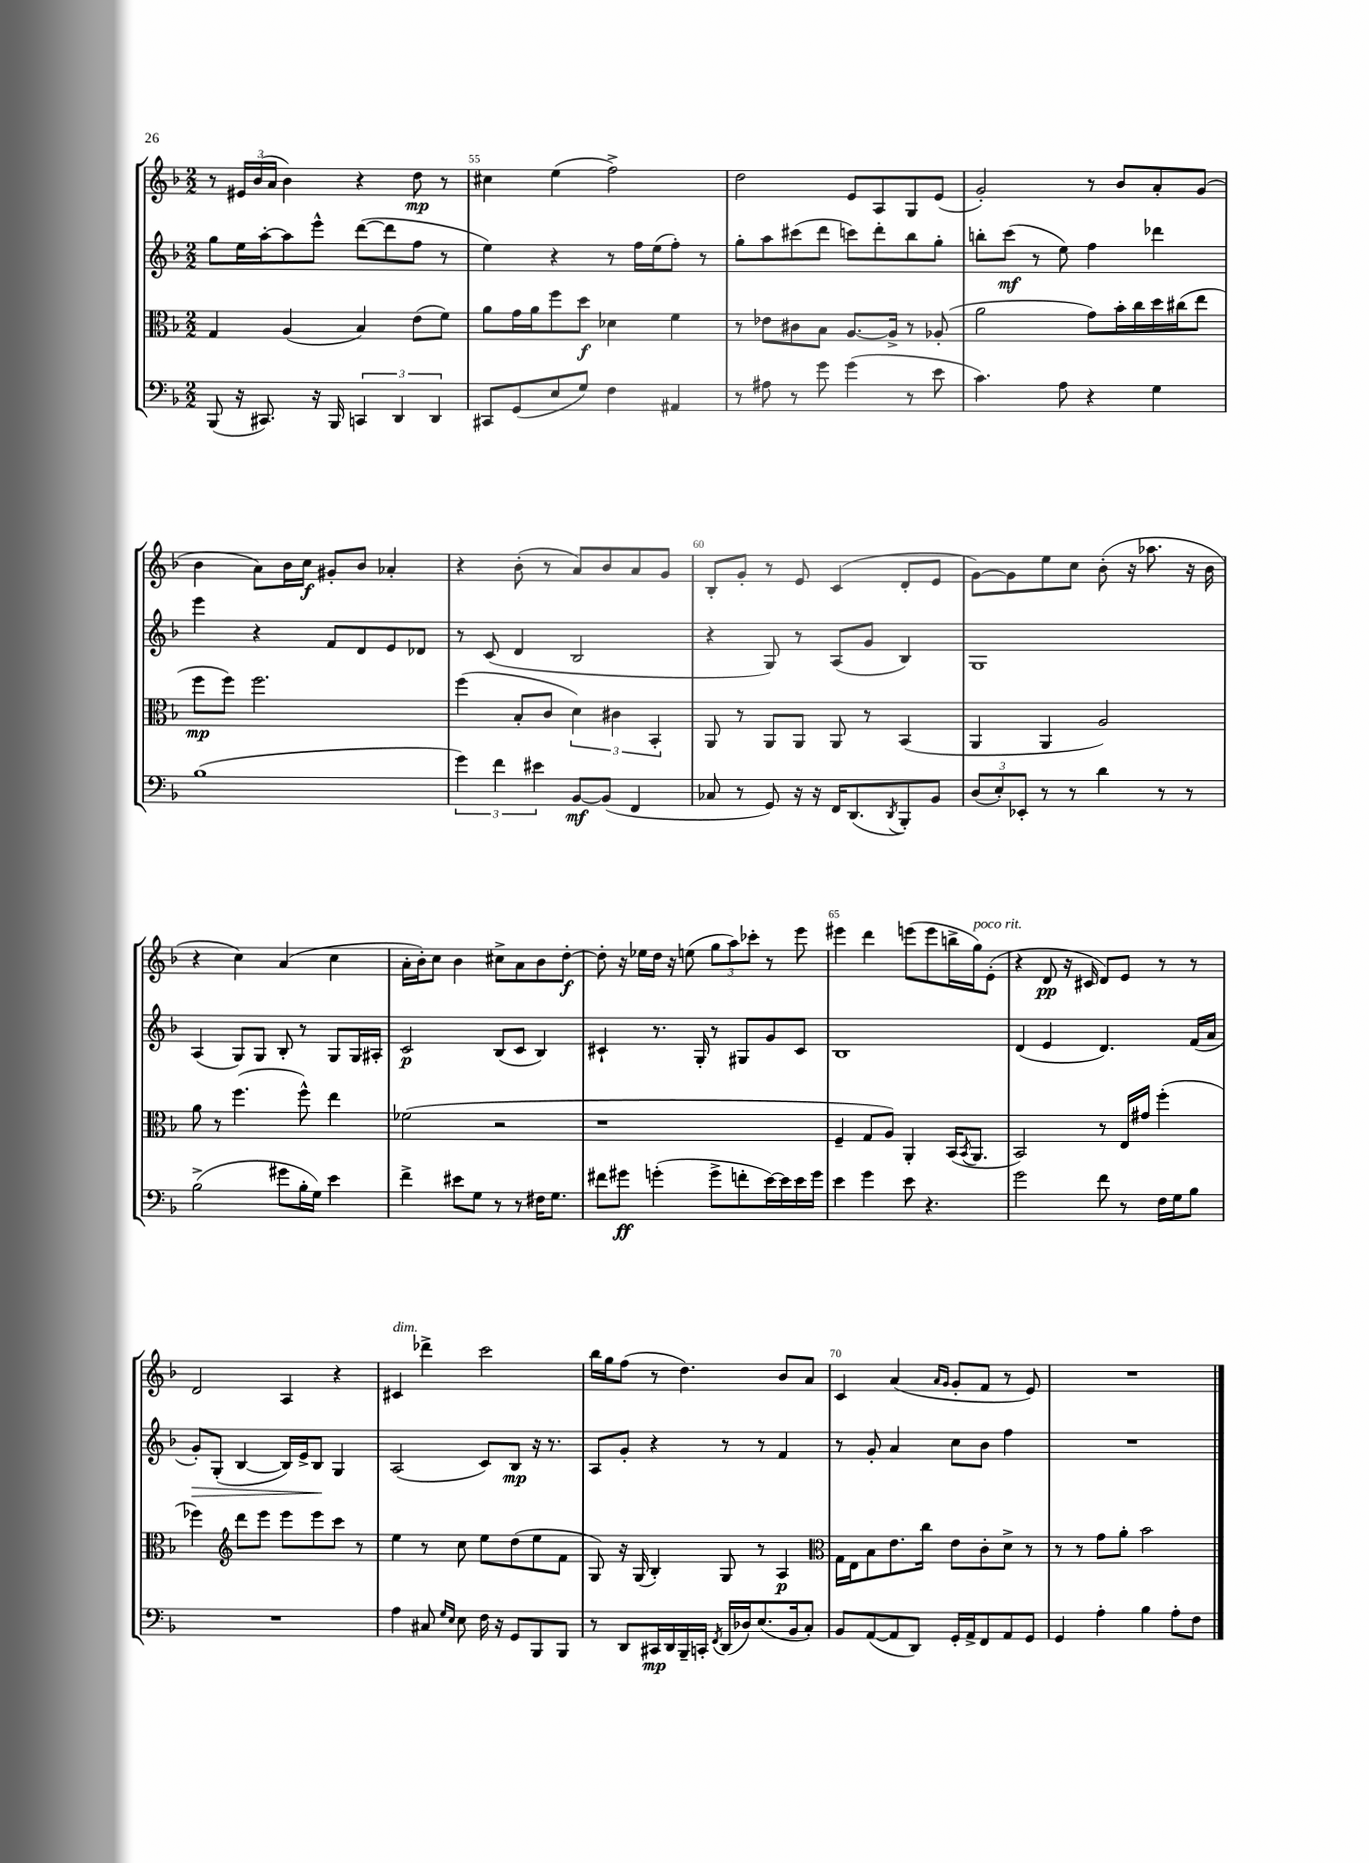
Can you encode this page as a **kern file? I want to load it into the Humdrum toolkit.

**kern	**kern	**kern	**kern
*staff4	*staff3	*staff2	*staff1
*clefF4	*clefC3	*clefG2	*clefG2
*k[b-]	*k[b-]	*k[b-]	*k[b-]
*M2/2	*M2/2	*M2/2	*M2/2
(8BBB-/	4G/	8gg\L	8r
16r	.	16ee\L	24e#/LL
.	.	.	(24b-/
8.CC#/)	.	[16aa'\J	.
.	.	.	24a/JJ
.	(4A/	8aa\]	4b-\)
16r	.	8eee^^\J	.
16BBB-/	.	.	.
6CC/	4B-/)	([8ddd\L	4r
.	.	8ddd\]	.
6DD/	.	.	.
.	(8e\L	8ff\J	8dd\
6DD/	.	.	.
.	8f\J)	8r	8r
=	=	=	=
8CC#/L	8a\L	4ee\)	4cc#\
(8GG/	16g\L	.	.
.	16a\J	.	.
8E/	8ff\	4r	(4ee\
8G/J)	8dd\J	.	.
4F\	4d-\	8r	2ff^\)
.	.	16ff\LL	.
.	.	(16ee\J	.
4AA#/	4f\	8ff'\J)	.
.	.	8r	.
=	=	=	=
8r	8r	8gg'\L	2dd\
8A#\	8e-\L	8aa\	.
8r	8c#\	(8ccc#\	.
8g\	8B-\J	8ddd\J	.
(4g\	[8.A/L	8ccc\L)	8e/L
.	.	8ddd'\	8A/
.	16A^/]Jk	.	.
8r	8r	8bb-\	8G/
8e\	(8A-'/	8gg'\J	(8e/J
=	=	=	=
4.c\)	2a\	8bb'\L	2g'/)
.	.	(8ccc\J	.
.	.	8r	.
8A\	.	8ee\)	.
4r	8g\L)	4ff\	8r
.	16b-'\L	.	8b-/L
.	16cc\	.	.
4G\	16dd\	4ddd-\	8a'/
.	(16cc#\J	.	.
.	8ee\J	.	(8g/J
=	=	=	=
(1B-	8ff\L	4eee\	4b-\
.	8ff\J)	.	.
.	2.ff\	4r	8a\L)
.	.	.	16b-\L
.	.	.	16cc\JJ
.	.	8f/L	8g#'/L
.	.	8d/	8b-/J
.	.	8e/	4a-'/
.	.	8d-/J	.
=	=	=	=
6g\)	(4ff\	8r	4r
.	.	(8c/	.
6f\	.	.	.
.	8B-'/L	4d/	(8b-'\
6e#\	.	.	.
.	8c/J	.	8r
[8BB-/L	6d\)	2B-/	8a/L)
(8BB-/]J	.	.	8b-/
.	6c#\	.	.
4FF/	.	.	8a/
.	6BB-'/	.	.
.	.	.	8g/J
=	=	=	=
8C-/	8AA/	4r	8B-'/L
8r	8r	.	8g'/J
8GG/)	8AA/L	8G/)	8r
16r	8AA/J	8r	8e/
16r	.	.	.
16FF/LK	8AA/	(8A/L	(4c/
(8.DD/	.	.	.
.	8r	8g/J	.
8qDD/	.	.	.
8BBB-'/)	(4BB-/	4B-/)	8d'/L
8BB-/J	.	.	8e/J
=	=	=	=
(12D/L	4AA/	1G	[8g\L)
12E'/)	.	.	.
.	.	.	8g\]
12EE-'/J	.	.	.
8r	4AA/	.	8ee\
8r	.	.	8cc\J
4d\	2A/)	.	(8b-'\
.	.	.	16r
.	.	.	8.aa-\
8r	.	.	.
8r	.	.	16r
.	.	.	16b-\
=	=	=	=
(2B-^\	8a\	(4A/	4r
.	8r	.	.
.	(4.ff\	8G/L)	4cc\)
.	.	8G/J	.
8g#\L	.	8B-'/	(4a/
16B-'\L	8ff^^\)	8r	.
16G\JJ)	.	.	.
4e\	4ee\	8G/L	4cc\
.	.	16G/L	.
.	.	16A#'/JJ	.
=	=	=	=
4f^\	(2f-\	2c/	16a'\LL
.	.	.	16b-'\J)
.	.	.	8cc\J
8e#\L	.	.	4b-\
8G\J	.	.	.
8r	2r	(8B-/L	8cc#^\L
8r	.	8c/J	8a\
16F#\LK	.	4B-/)	8b-\
8.G\J	.	.	.
.	.	.	[8dd'\J
=	=	=	=
8f#\L	1r	4c#`/	8dd'\]
8g#\J	.	.	16r
.	.	.	16ee-\LL
(4g'\	.	8.r	16dd\JJ
.	.	.	16r
.	.	.	(8ee\
.	.	16G'/	.
8g^\L	.	8r	12gg\L
.	.	.	12aa\)
8f'\	.	8G#/L	.
.	.	.	12ccc-'\J
[16e\L)	.	8g/	8r
16e\]	.	.	.
16e\	.	8c#/J	8eee\
16g\JJ	.	.	.
=	=	=	=
4e\	4F~/	1B-	4eee#\
4g\	8G/L	.	4ddd\
.	8A/J)	.	.
8e\	4AA'/	.	(8eee\L
4.r	.	.	8eee\
.	(16BB-/LK	.	16bb^\L
.	8qBB-/	.	.
.	8.AA/J	.	16gg\J)
.	.	.	(8e'\J
=	=	=	=
2g\	2BB-/)	(4d/	4r
.	.	4e/	8d/
.	.	.	16r
.	.	.	16c#/
8f\	8r	4.d/)	8d/L)
8r	16E/LL	.	8e/J
.	16g#/JJ	.	.
16F\LL	(4ff'\	.	8r
16G\J	.	.	.
8B-\J	.	(16f/LL	8r
.	.	16a/JJ	.
=	=	=	=
1r	4ff-\)	8g'/L)	2d/
.	.	(8G'/J	.
*	*clefG2	*	*
.	8ddd\L	[4B-/	.
.	8eee\J	.	.
.	8eee\L	16B-/]LL)	4A/
.	.	16e^/J	.
.	8eee\	8B-/J	.
.	8ccc\J	4G/	4r
.	8r	.	.
=	=	=	=
4A\	4ee\	(2A/	4c#/
8C#/	8r	.	4ddd-^\
16qqG/LL	.	.	.
16qqE/JJ	.	.	.
8E\	8cc\	.	.
16F\	8ee\L	8c/L)	2ccc\
16r	.	.	.
8GG/L	(8dd\	8B-/J	.
8BBB-/	8ee\	16r	.
.	.	8.r	.
8BBB-/J	8f\J	.	.
=	=	=	=
8r	8G/)	8A/L	16bb-\LL
.	.	.	16gg\J
8DD/L	16r	8g'/J	(8ff\J
.	(16G/	.	.
16CC#/L	4B-'/)	4r	8r
16DD/	.	.	.
16BBB-~/	.	.	4.dd\)
16CC'/JJ	.	.	.
8qFF/	.	.	.
(16DD/LL	8G/	8r	.
16D-/J)	.	.	.
(8.E/	8r	8r	.
.	4A/	4f/	8b-/L
16BB-/k	.	.	.
8C'/J)	.	.	8a/J
=	=	=	=
*	*clefC3	*	*
8BB-/L	16G\LL	8r	4c/
.	16E\J	.	.
([8AA/	8B-\	8g'/	.
8AA/]	8.e\	4a/	(4a/
8DD/J)	.	.	.
.	16cc\Jk	.	.
.	.	.	16qqa/LL
.	.	.	16qqg/JJ
16GG'/LL	8e\L	8cc\L	8g'/L
16AA^/J	.	.	.
8FF/	8c'\	8b-\J	8f/J
8AA/	8d^\J	4ff\	8r
8GG/J	8r	.	8e/)
=	=	=	=
4GG/	8r	1r	1r
.	8r	.	.
4A'\	8g\L	.	.
.	8a'\J	.	.
4B-\	2b-\	.	.
8A'\L	.	.	.
8F\J	.	.	.
==	==	==	==
*-	*-	*-	*-
